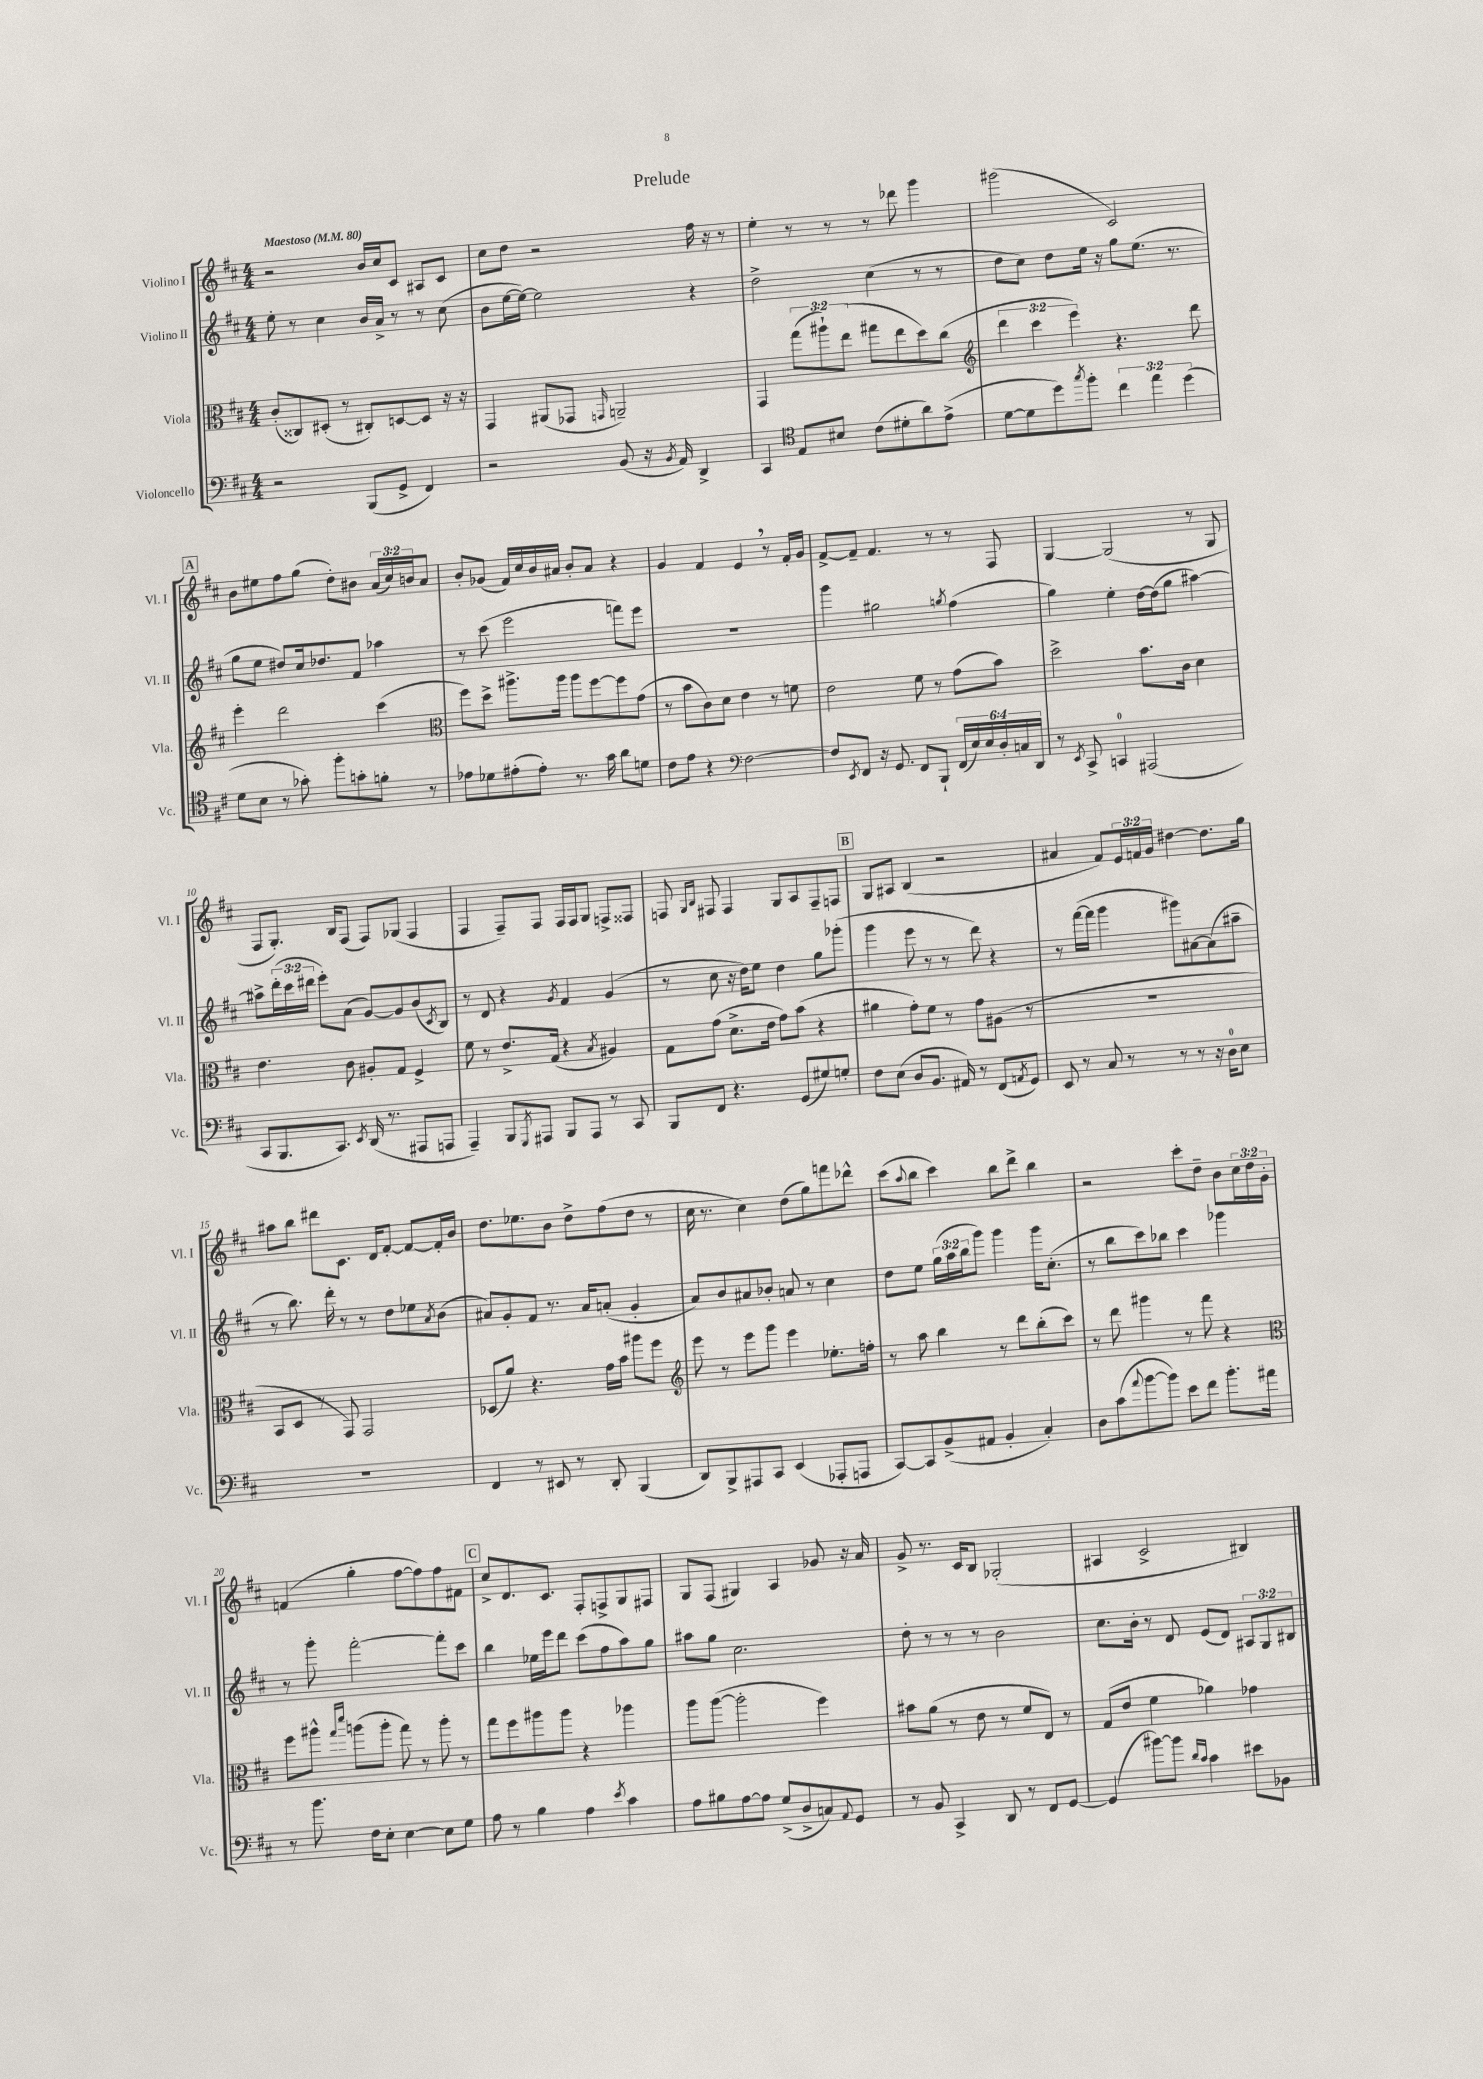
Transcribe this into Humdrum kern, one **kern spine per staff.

**kern	**kern	**kern	**kern
*staff4	*staff3	*staff2	*staff1
*clefF4	*clefC3	*clefG2	*clefG2
*k[f#c#]	*k[f#c#]	*k[f#c#]	*k[f#c#]
*M4/4	*M4/4	*M4/4	*M4/4
*MM80	*MM80	*MM80	*MM80
2r	(8c#'/L	8ee'\	2r
.	8C##/)	8r	.
.	(8D#'/J	4cc#\	.
.	8r	.	.
(8BBB/L	8C#'/L)	16b/LL	16b/LL
.	.	16a^/JJ	16cc#/J
8GG^/J	[8D/	8r	8c#/J
4FF#/)	8D/]J	8r	8A#/L
.	16r	(8cc#\	8c#/J
.	16r	.	.
=	=	=	=
2r	4GG/	8b\L	8cc#\L
.	.	[16ee\L	8dd\J
.	.	16ee\_JJ)	.
.	(8AA#/L	2ee\]	2r
.	8GG-/J	.	.
.	16qqGG/	.	.
(8BB/	2AA~/)	.	.
16r	.	.	.
8qBB/	.	.	.
16AA/)	.	.	.
4DD^/	.	4r	16ff#\
.	.	.	16r
.	.	.	8r
=	=	=	=
4CC#/	4GG/	2dd^\	4ee'\
*clefC4	*	*	*
8E/L	(12gg\L	.	8r
.	12aa#`\)	.	.
8B#/J	.	.	8r
.	(12ee\J	.	.
(8c#\L	8gg#\L	(4cc#\	8r
8d#'\	8ee\	.	8ddd-\
8a\)	8dd\)	8r	4ggg\
(8e^\J	(8cc#\J	8r	.
=	=	=	=
*	*clefG2	*	*
[8d\L	6ddd\	8dd\L	(2ggg#\
8d\]	.	8cc#\J)	.
.	6ccc#\	.	.
8dd\)	.	8dd\L	.
.	6eee\)	.	.
8qgg/	.	.	.
8ff#'\J	.	16ee\Jk	.
.	.	16r	.
6cc#\	4.r	8gg\L	2c#/)
.	.	(8.ee\J	.
6ee\	.	.	.
.	.	8.r	.
(6dd\	.	.	.
.	8ddd\	.	.
=	=	=	=
8d\L	4eee'\	8gg\L	8b\L
8B\J	.	8ee\J	8ee#\
8r	2ddd\	8dd#/L)	8ff#\
8g-'\)	.	16cc#/k	(8gg\J
.	.	8.dd-/	.
8ff#'\L	.	.	8dd'\L)
8g'\	.	8f#/J	8b#\J
8f'\J	(4ccc#\	4aa-\	(24a/LL
.	.	.	24cc#/)
.	.	.	24b/J
8r	.	.	8a/J
=	=	=	=
*	*clefC3	*	*
8e-\L	8ff#\L)	8r	8b'/L
8d-\	8dd^\J	(8ccc#\	(8g-/J
(8e#'\	8.aa#^\L	2eee\	16f#/LL)
.	.	.	16cc#/
8e#'\J)	.	.	16b/
.	16aa#\Jk	.	16a#/JJ
8.r	8aa#\L	.	8b'/L
.	[8ff#\	.	8a#/J
16g\	.	.	.
8a\L	8ff#\]	8fff\L)	4r
8d\J	(8g\J	8eee\J	.
=	=	=	=
8c#\L	8r	1r	4g/
8e\J	8b\L	.	.
4r	8c#\)	.	4f#/
.	8d\J	.	.
*clefF4	*	*	*
[2F#\	4e\	.	4e/
.	8r	.	8r
.	8f\	.	16f#'/LL
.	.	.	16g/JJ
=	=	=	=
8F#/]L	2e\	4ggg\	[8f#^/L
8qEE/	.	.	.
8FF#/J	.	.	8f#~/]J
16r	.	2gg#\	4.f#/
8.GG/	.	.	.
8FF#/L	8f#\	.	.
8BBB`/J	8r	.	8r
.	.	8qgg/	.
(24FF#/LL	(8g\L	(4ff#\	8r
24E/)	.	.	.
24E/	.	.	.
24D'/	8b\J)	.	8F#/
24C/	.	.	.
24DD/JJ	.	.	.
=	=	=	=
8r	2dd^\	4gg\)	[4G/
8qEE/	.	.	.
8CC#^/	.	.	.
4CC/	.	4ee'\	(2G/]
(2AAA#/	8.b\L	[16dd\LL	.
.	.	(16dd\]J	.
.	.	8gg\J	.
.	16c#\Jk	.	.
.	4d\	[4aa#\)	8r
.	.	.	8G/
=	=	=	=
8CC#/L	4.e\	8aa#^\]L	8F#/L
8.BBB/	.	(24ddd'\L	8.G'/J)
.	.	24ccc#\	.
.	.	24ddd#\JJ	.
.	.	8eee'\L)	.
8.CC#/J)	.	.	16B/LK
.	8c#\	(8a\J	(8F#/J
8qEE/	.	.	.
(16DD/	8A#'/L	[8g/L)	8F#/L)
8.r	.	.	.
.	8G/J	8g/]	(8G-/J
8AAA#/L	4F#^/	(8b/	4F#/
.	.	8qc#/	.
8AAA/J	.	8B/J)	.
=	=	=	=
4AAA~/)	8f#\	8r	4F#/
.	8r	8d/	.
8BBB/L	8.e^/L	4r	8F#~/L)
8qGGG/	.	.	.
8AAA#/J	.	.	8F#/J
.	(16G/Jk	.	.
.	.	8qg/	.
8BBB/L	4r	4f#/	16F#/LL
.	.	.	16F#/J
8AAA#/J	.	.	8G/J
.	8qB/	.	.
8r	4A#/)	(4g/	8F^/L
8CC#/	.	.	8F##/J
=	=	=	=
8BBB/L	8G\L	8r	8F/
.	.	.	16qqG/LL
.	.	.	16qqB/JJ
8FF#/J	(8g\J	8cc#\	8F#/
4.r	8.d^\L	16r	4F#/
.	.	16dd\LK)	.
.	.	8ee\J	.
.	16e\Jk	.	.
.	8g\L)	4dd\	8G/L
(8GG/L	(8b\J	.	8A/
8G#/)	4r	8gg\L	8F#~/
8G'/J	.	(8ggg-'\J	8F/J
=	=	=	=
8F#\L	4a#\	4ggg\	8G/L
(8E\J	.	.	8A#/J
8D/L	8g'\L)	8eee\	(4B/
8.BB/J	8f#\J	8r	.
.	8r	8r	2r
16AA#/)	.	.	.
8r	8g\L	8ddd\)	.
(8FF#/L	(8A#\J	4r	.
8qAA/	.	.	.
8GG/J)	8r	.	.
=	=	=	=
8EE/	1r	8r	4a#/
8r	.	([16fff#\LL	.
.	.	16fff#\]JJ	.
8C#/	.	4ggg\	8f#/L)
8r	.	.	24e/L
.	.	.	24f/
.	.	.	24g/JJ
8r	.	8ggg#\L)	[4dd#\
8r	.	[8a#\	.
16r	.	(8a#\]	8.dd#\]L
16D\LK	.	.	.
8E\J	.	8aa#~\J	.
.	.	.	16gg\Jk
=	=	=	=
1r	8BB/L	8r	8aa#\L
.	8D/J	8.bb\)	8bb\J
.	8r	.	8ddd#\L
.	.	16ddd'\	.
.	8GG/)	8r	8.c#\J
.	2GG/	8r	.
.	.	.	16d/LK
.	.	8dd\L	[8f#'/J
.	.	8ee-\	8f#/_L
.	.	8qa/	.
.	.	(8b\J	16f#'/]L
.	.	.	16b/JJ
=	=	=	=
4FF#/	(8D-/L	8a#/L)	8.dd\L
.	8a/J)	8g'/	.
.	.	.	8.ee-\
8r	4.r	8f#/J	.
8EE#/	.	8.r	8b\J
8r	.	.	8dd^\L
.	.	16a#/LK	.
8DD'/	16g\LL	(8a'/J	(8ff#\
.	16b\JJ	.	.
(4BBB/	8aa#\L	4g'/	8dd\J
.	8ff#\J	.	8r
=	=	=	=
*	*clefG2	*	*
8DD/L)	8eee\	8a/L)	16cc#\
.	.	.	8.r
8BBB^/	8r	8b/	.
8AAA#/	8eee\L	8a#/	4cc#\)
8CC#/J	8ggg\J	8b-'/J	.
(4EE/	4eee\	8a/	(8dd\L
.	.	8r	8gg\)
8AAA-'/L	8.ee-'\L	4cc#\	8fff\
8AAA/J	.	.	8ddd-^^\J
.	16ff'\Jk	.	.
=	=	=	=
[8CC#/L)	8r	8dd\L	(8ccc#\L
.	.	.	8qqaa/
8CC#/]	8aa\	8ee\J	8bb\J
(8BB^/	4bb\	(24gg\LL	4ccc#\)
.	.	24aa\	.
.	.	24bb\J	.
8AA#/J	.	8ggg\J)	.
4BB'/	8r	4ggg\	8bb\L
.	8ddd\L	.	8ddd^\J
4C#'/)	(8bb'\	16ggg\LK	4bb\
.	.	(8.cc#'\J	.
.	8ccc#\J)	.	.
=	=	=	=
8D\L	8r	8r	2r
(8c#\	8ddd\	8bb\L	.
8qqa/	.	.	.
[8b\	4ggg#\	8ccc#\)	.
8b\]J)	.	8bb-\J	.
8e\L	8r	4ccc#\	8ccc#'\L
8f#\J	8fff#\	.	8dd~\J
8.b'\L	4r	4ggg-\	8b\L
.	.	.	24cc#\L
.	.	.	24dd\
16a#\Jk	.	.	.
.	.	.	24g'\JJ
=	=	=	=
*	*clefC3	*	*
8r	8ff#\L	8r	(4f/
8.b\	8aa#^^\J	8ggg'\	.
.	16qqgg/LL	.	.
.	16qqddd/JJ	.	.
.	(8aa\L	[2fff#'\	4gg'\
16F#\LK	.	.	.
8E'\J	8aa'\J	.	.
[4E\	8gg\)	.	[8ff#\L
.	8r	.	8ff#\])
8E\]L	8aa'\	8fff#'\]L	8ff#\
8G\J	8r	8ccc#\J	8f#\J
=	=	=	=
8A\	8gg\L	4bb\	8cc#^/L
8r	8ff#\	.	8.d/
4B\	8aa#\	16ee-\LL	.
.	.	16eee\J	8.c#/J
.	8aa#\J	8ddd\J	.
4A\	4r	(8ccc#\L	8F#'/L
.	.	8ff#\	8F^/
8qe/	.	.	.
4c#\	4aa-\	8aa\)	8G/
.	.	8gg\J	8F#/J
=	=	=	=
8A\L	8aa\L	8aa#\L	8G/L
8B#\	([8aa\J	8gg\J	(8F#/J
[8A\	2aa'\]	2.cc#\	4G#/)
8A\]J	.	.	.
(8G^/L	.	.	4A/
8D^/	.	.	.
8C/)	4ff#\)	.	8g-/
8qqAA/	.	.	.
8GG/J	.	.	16r
.	.	.	16a/
=	=	=	=
8r	8b#\L	8dd'\	8g^/
8BB/	(8a\J	8r	8.r
4CC#^/	8r	8r	.
.	.	.	16c#/LK
.	8e\	8r	8B/J
8DD/	8r	2b\	(2G-'/
8r	8f#/L	.	.
8FF#/L	8E/J)	.	.
[8GG/J	8r	.	.
=	=	=	=
(4GG/]	(8G/L	8.cc#\L	4A#/
.	8e/J	.	.
.	.	16b'\Jk	.
[8b#\L)	4f#\	8r	2c#^/
8b#\]J	.	8d/	.
16qqd/LL	.	.	.
16qqc#/JJ	.	.	.
4c#\	4a-\)	(8e/L	.
.	.	8d/J)	.
8e#\L	4g-\	12A#/L	4B#/)
.	.	12G/	.
8BB-\J	.	.	.
.	.	12B#/J	.
==	==	==	==
*-	*-	*-	*-
